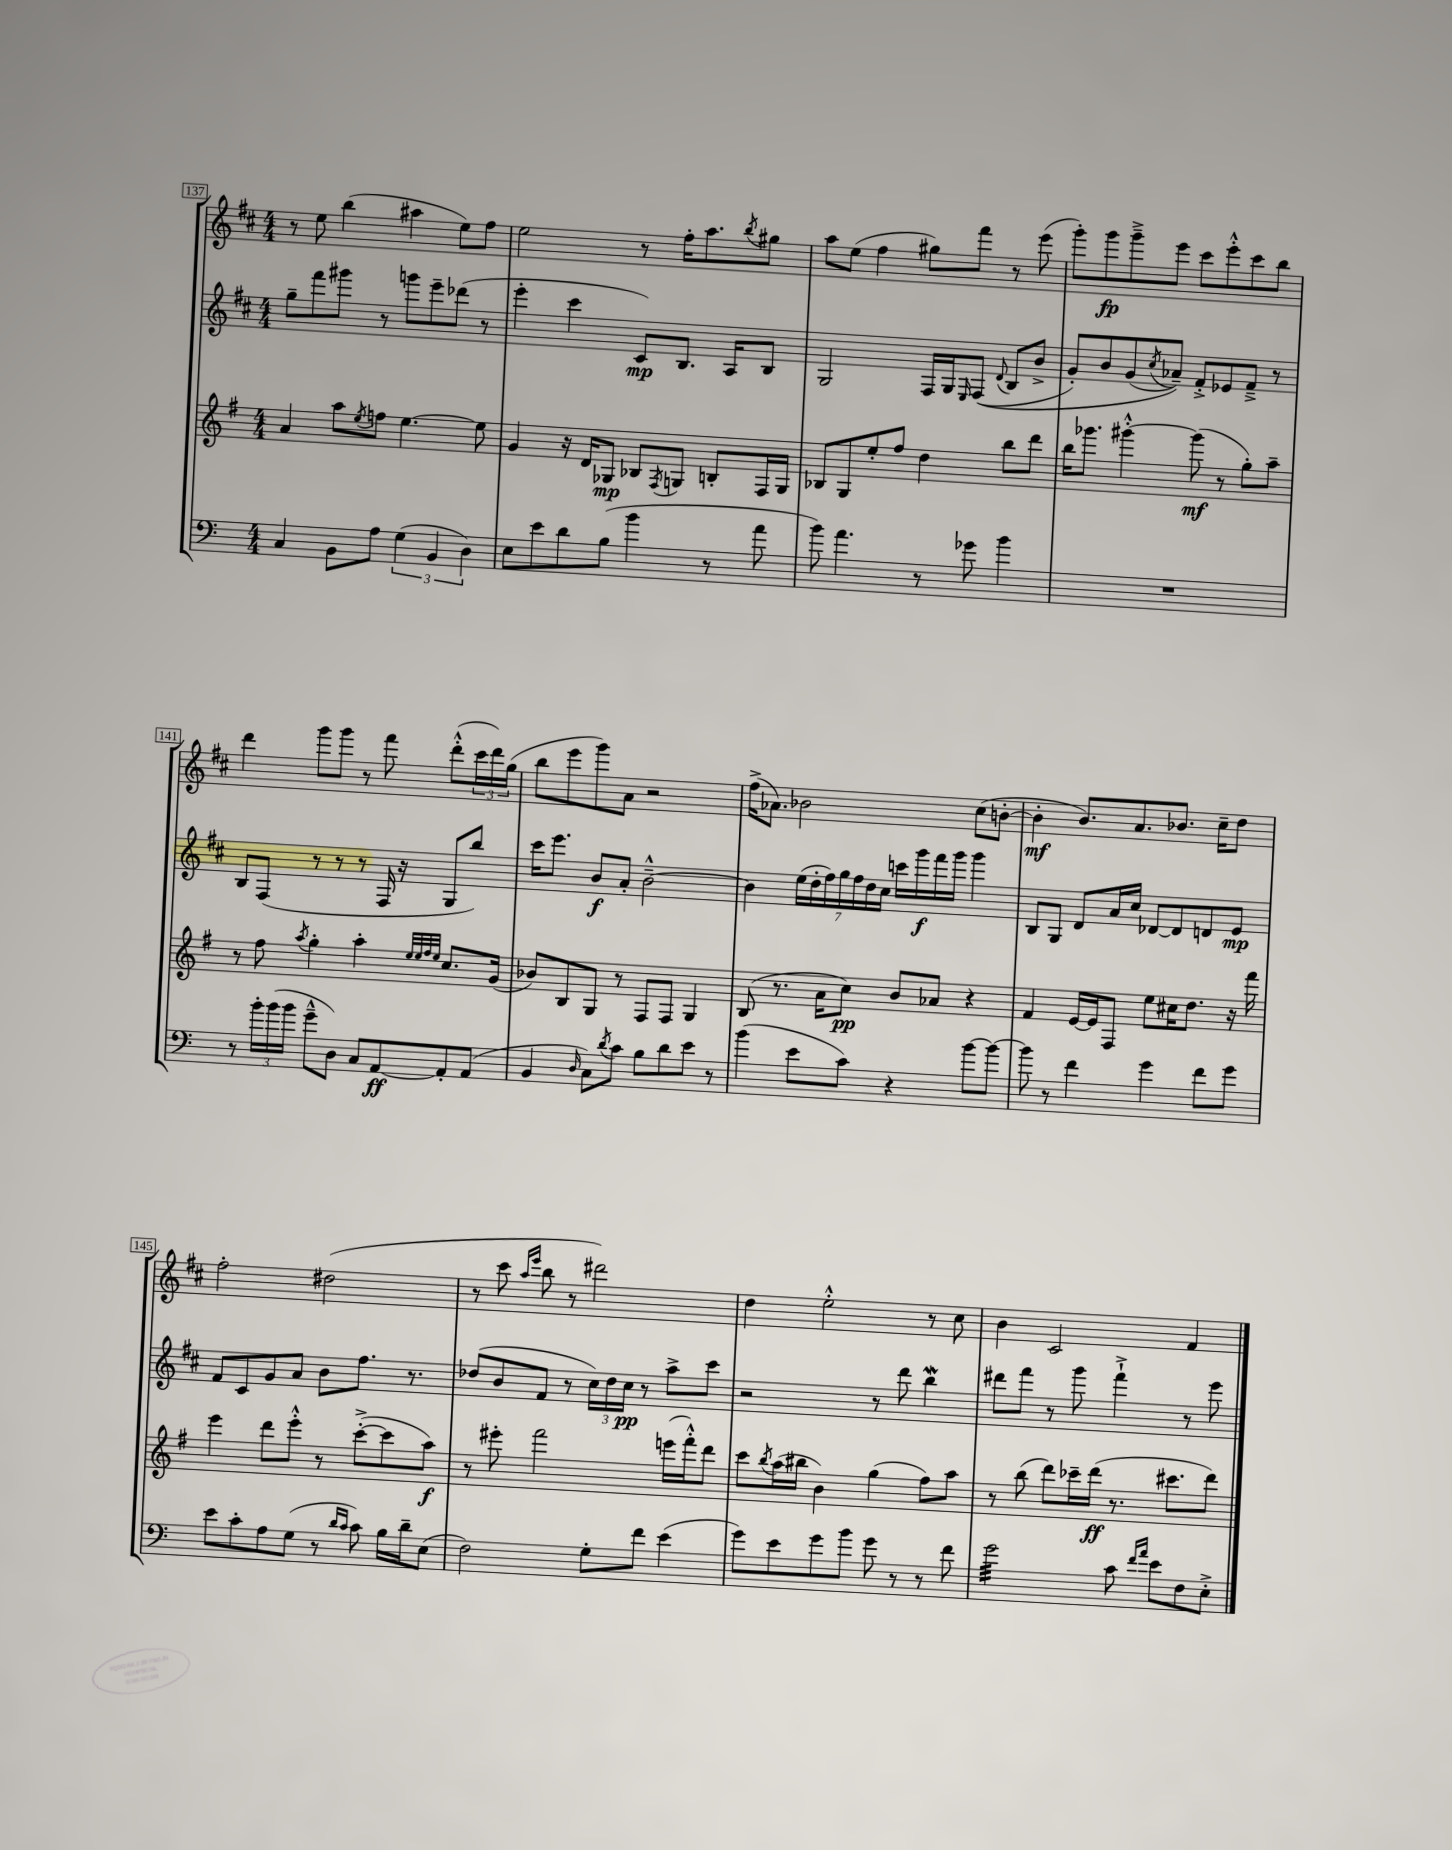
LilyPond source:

<<
\new StaffGroup <<
\new Staff = "s0" {
    \clef treble \key d \major \numericTimeSignature \time 4/4
    r8 e''8 b''4( ais''4 e''8) fis''8 |
    e''2 r8 fis''16-. a''8. \acciaccatura { b''8 } gis''8 |
    a''8 e''8( fis''4 gis''8) fis'''8 r8 e'''8( |
    g'''8-.) g'''8\fp g'''8---> e'''8 cis'''8 e'''8-.-^ cis'''8 b''8 |
    d'''4 g'''8 g'''8 r8 fis'''8 d'''8-.-^( \tuplet 3/2 { cis'''16 d'''16) g''16( } |
    b''8 e'''8 g'''8) a'8 r2 |
    fis''16->( aes'8.) bes'2 cis''8( b'8~-. |
    b'4-.\mf b'8.) a'8. bes'8. cis''16-- d''8 |
    fis''2-. dis''2( |
    r8 cis'''8 \grace { a''16 e'''16 } b''8 r8 dis'''2) |
    d''4 e''2-.-^ r8 cis''8 |
    b'4 cis'2 fis'4 \bar "|." |
}
\new Staff = "s1" {
    \clef treble \key d \major \numericTimeSignature \time 4/4
    g''8-- fis'''8 gis'''8 r8 g'''8 e'''8-- des'''8( r8 |
    e'''4-. cis'''4 cis'8\mp) b8. a16 b8 |
    g2 fis16 g16 \grace { e16 } fis8(\( \appoggiatura { d'8 } b8 b'8-> |
    g'8-.) b'8 g'8( \acciaccatura { cis''8 } aes'8--)\) fis'8-.-> ees'8 fis'8---> r8 |
    b8 fis8( r8 r8 r8 fis16 r16 g8 b''8) |
    cis'''16 e'''8. b'8\f a'8-. b'2~---^ |
    b'4 \tuplet 7/4 { e''16( d''16-. fis''16) g''16 fis''16 d''16 cis''16 } c'''16 g'''16\f fis'''16 g'''16 g'''4 |
    b8 g8 d'8 a'16 cis''16 des'8~ des'8 d'8 e'8\mp |
    fis'8 cis'8 g'8 a'8 b'8 fis''8. r8. |
    des''8( b'8 fis'8 r8 \tuplet 3/2 { cis''16) des''16 cis''16\pp } r8 a''8-> cis'''8 |
    r2 r8 d'''8 b''4\mordent |
    dis'''8 fis'''8 r8 g'''8 fis'''4-!-> r8 e'''8 \bar "|." |
}
\new Staff = "s2" {
    \clef treble \key g \major \numericTimeSignature \time 4/4
    a'4 a''8 \acciaccatura { e''8 } f''8 e''4.~ e''8 |
    g'4 r16 d'16 ges8\mp bes8 \acciaccatura { fis8 } g8 b8-. fis16 g16 |
    bes8 g8 e''8-. fis''8 d''4 b''8 d'''8 |
    b''16 ges'''8. gis'''4~-.-^ gis'''8\mf( r8 g''8-.) a''8-- |
    r8 fis''8 \acciaccatura { a''8 } g''4-. a''4-. \grace { e''32 e''32 fis''32 e''32 } c''8. g'16( |
    bes'8) b8 g8 r8 fis8 fis8 g4 |
    b8( r8. a'16 c''8\pp) b'8 aes'8 r4 |
    fis'4 e'16~ e'16 fis8 e''8 cis''16 d''8. r16 fis'''16 |
    e'''4 d'''8 e'''8-.-^ r8 c'''8~-.->( c'''8 a''8\f) |
    r8 eis'''8-. fis'''2 e'''16( fis'''16-.-^) d'''8 |
    c'''8 \acciaccatura { b''8 } a''16( bis''16 b'4) g''4( fis''8) a''8 |
    r8 b''8( d'''8) ces'''16-- d'''16\ff( r8. cis'''8. d'''8) \bar "|." |
}
\new Staff = "s3" {
    \clef bass \key c \major \numericTimeSignature \time 4/4
    c4 b,8 a8 \tuplet 3/2 { g4( b,4 d4) } |
    e8 e'8 d'8 b8( b'4 r8 a'8 |
    b'8) a'4. r8 ges'8 b'4 |
    R1 |
    r8 \tuplet 3/2 { b'16-. b'16( b'16 } g'8---^ d8) c8 a,8~\ff a,8-. a,8( |
    b,4 \grace { d16 } c8) \acciaccatura { d'8 } c'8 b8 d'8 e'8 r8 |
    b'4( e'8 c'8) r4 b'8~ b'8~ |
    b'8 r8 f'4 g'4 f'8 g'8 |
    e'8 c'8-. a8 g8( r8 \grace { d'16 c'16 } c'8) b16 d'16-- e8( |
    f2) g8-. f'8 e'4( |
    g'8) e'8 g'8 b'8 g'8 r8 r8 f'8 |
    g'2:32 c'8 \grace { f'16 a'16 } e'8 f8 e8-.-> \bar "|." |
}
>>
>>
\layout { \context { \Score currentBarNumber = #137 \override BarNumber.stencil = #(make-stencil-boxer 0.1 0.3 ly:text-interface::print) } }
